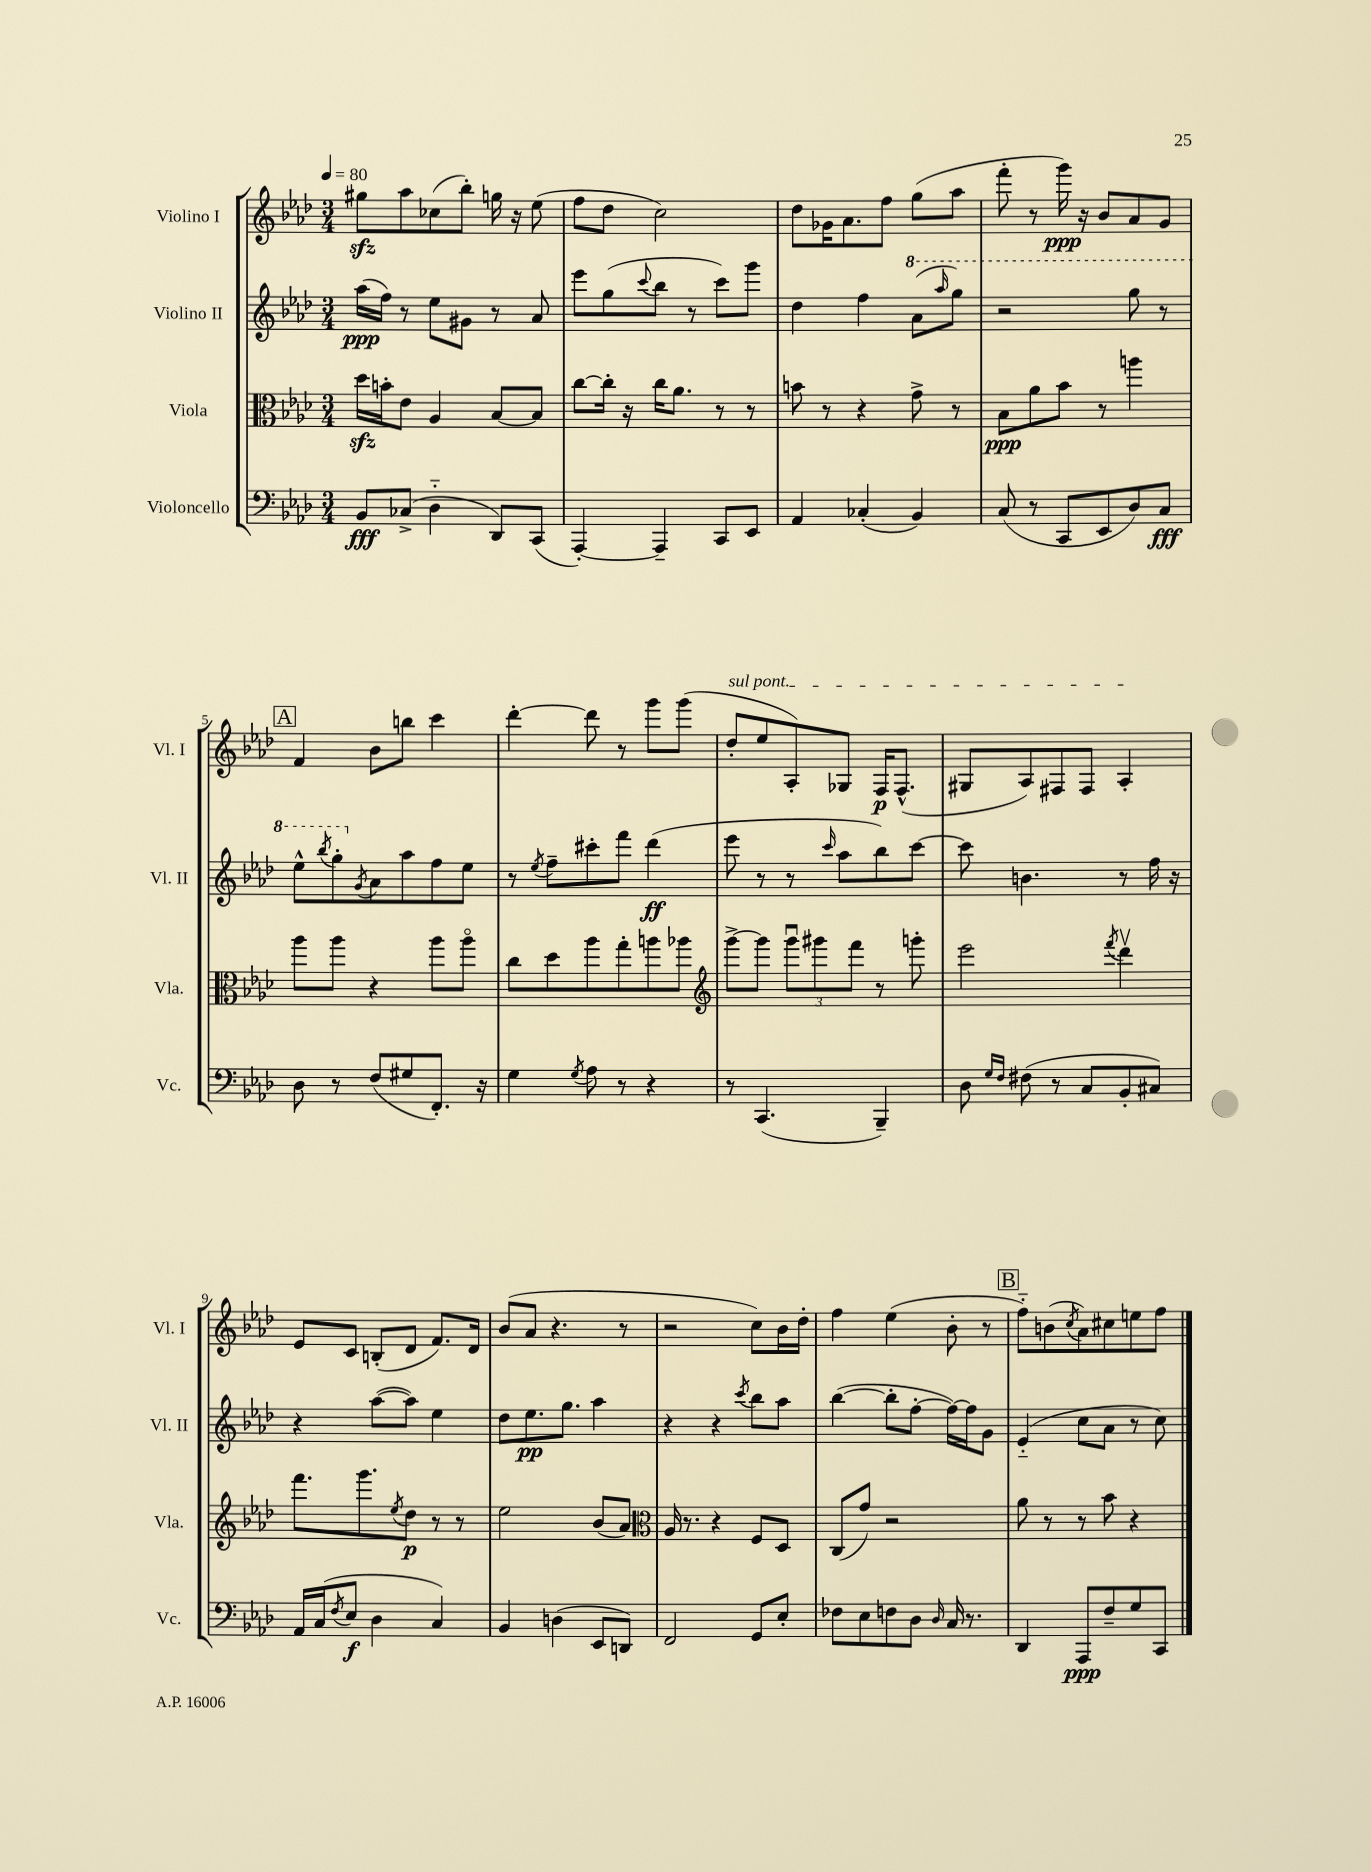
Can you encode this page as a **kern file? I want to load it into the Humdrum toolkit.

**kern	**kern	**kern	**kern
*staff4	*staff3	*staff2	*staff1
*clefF4	*clefC3	*clefG2	*clefG2
*k[b-e-a-d-]	*k[b-e-a-d-]	*k[b-e-a-d-]	*k[b-e-a-d-]
*M3/4	*M3/4	*M3/4	*M3/4
*MM80	*MM80	*MM80	*MM80
8BB-	16dd-	(16aa-	8gg#
.	16b'	16ff)	.
(8C-^	8e-	8r	8aa-
4D-'~	4A-	8ee-	(8cc-
.	.	8g#	8bb-')
8DD-)	[8B-	8r	16gg
.	.	.	16r
(8CC	8B-]	8a-	(8ee-
=	=	=	=
[4AAA-')	[8cc	8eee-	8ff
.	16cc']	(8gg	8dd-
.	16r	.	.
.	.	8qqccc	.
4AAA-~]	16cc	8bb-	2cc)
.	8.a-	.	.
.	.	8r	.
8CC	8r	8ccc)	.
8EE-	8r	8ggg	.
=	=	=	=
4AA-	8b	4dd-	8dd-
.	8r	.	16g-
.	.	.	8.a-
(4C-'	4r	4ff	.
.	.	.	8ff
4BB-)	8g^	(8aa-	(8gg
.	.	16qqaaa-	.
.	8r	8ggg)	8aa-
=	=	=	=
(8C	8B-	2r	8fff'
8r	8a-	.	8r
8CC	8b-	.	16ggg)
.	.	.	16r
8EE-	8r	.	8b-
8D-)	4aa	8ggg	8a-
8C	.	8r	8g
=	=	=	=
8D-	8aa-	8eee-^^	4f
.	.	8qbbb-	.
8r	8aa-	8ggg'	.
.	.	8qg	.
(8F	4r	8a-	8b-
8G#	.	8aa-	8bb
8.FF')	8aa-	8ff	4ccc
.	8aa-o	8ee-	.
16r	.	.	.
=	=	=	=
4G	8cc	8r	[4ddd-'
.	.	8qee-	.
.	8dd-	8ff~	.
8qG	.	.	.
8A-	8aa-	8ccc#'	8ddd-]
8r	8gg'	8fff	8r
4r	8aa	(4ddd-	8ggg
.	8aa-	.	(8ggg
=	=	=	=
*	*clefG2	*	*
8r	[8ggg^	8eee-	8dd-'
(4.CC	8ggg]	8r	8ee-
.	12gggu	8r	8A-')
.	12ggg#	.	.
.	.	16qqccc	.
.	.	8aa-	8G-
.	12fff	.	.
4BBB-~)	8r	8bb-)	16F
.	.	.	(8.F^^
.	8ggg'	[8ccc	.
=	=	=	=
8D-	2eee-	8ccc]	8G#
16qqG	.	.	.
16qqF	.	.	.
(8F#	.	4.b	8A-)
8r	.	.	8F#
8C	.	.	8F#
.	8qfff	.	.
8BB-'	4ddd-v	8r	4A-'
8C#)	.	16ff	.
.	.	16r	.
=	=	=	=
16AA-	8.fff	4r	8e-
(16C	.	.	.
8qF	.	.	.
8E-	.	.	8c
.	8.ggg	.	.
4D-	.	([8aa-	(8B'
.	8qee-	.	.
.	8dd-	8aa-])	8d-
4C)	8r	4ee-	8.f)
.	8r	.	.
.	.	.	16d-
=	=	=	=
4BB-	2ee-	8dd-	(8b-
.	.	8.ee-	8a-
(4D	.	.	4.r
.	.	8.gg	.
8EE-	(8b-	4aa-	.
8DD)	8a-)	.	8r
=	=	=	=
*	*clefC3	*	*
2FF	16A-	4r	2r
.	8.r	.	.
.	4r	4r	.
.	.	8qccc	.
8GG	8F	8bb-	8cc)
8E-'	8D-	8aa-	16b-
.	.	.	16dd-'
=	=	=	=
8F-	(8C	([4bb-	4ff
8E-	8g)	.	.
8F	2r	8bb-']	(4ee-
8D-	.	[8ff'	.
16qqD-	.	.	.
16C	.	16ff_)	8b-'
8.r	.	16ff]	.
.	.	8g	8r
=	=	=	=
4DD-	8a-	(4e-'~	8ff'~)
.	8r	.	(8b
.	.	.	8qcc
8AAA-	8r	8cc	8a-)
8F~	8b-	8a-	8cc#
8G	4r	8r	8ee
8CC	.	8cc)	8ff
==	==	==	==
*-	*-	*-	*-
